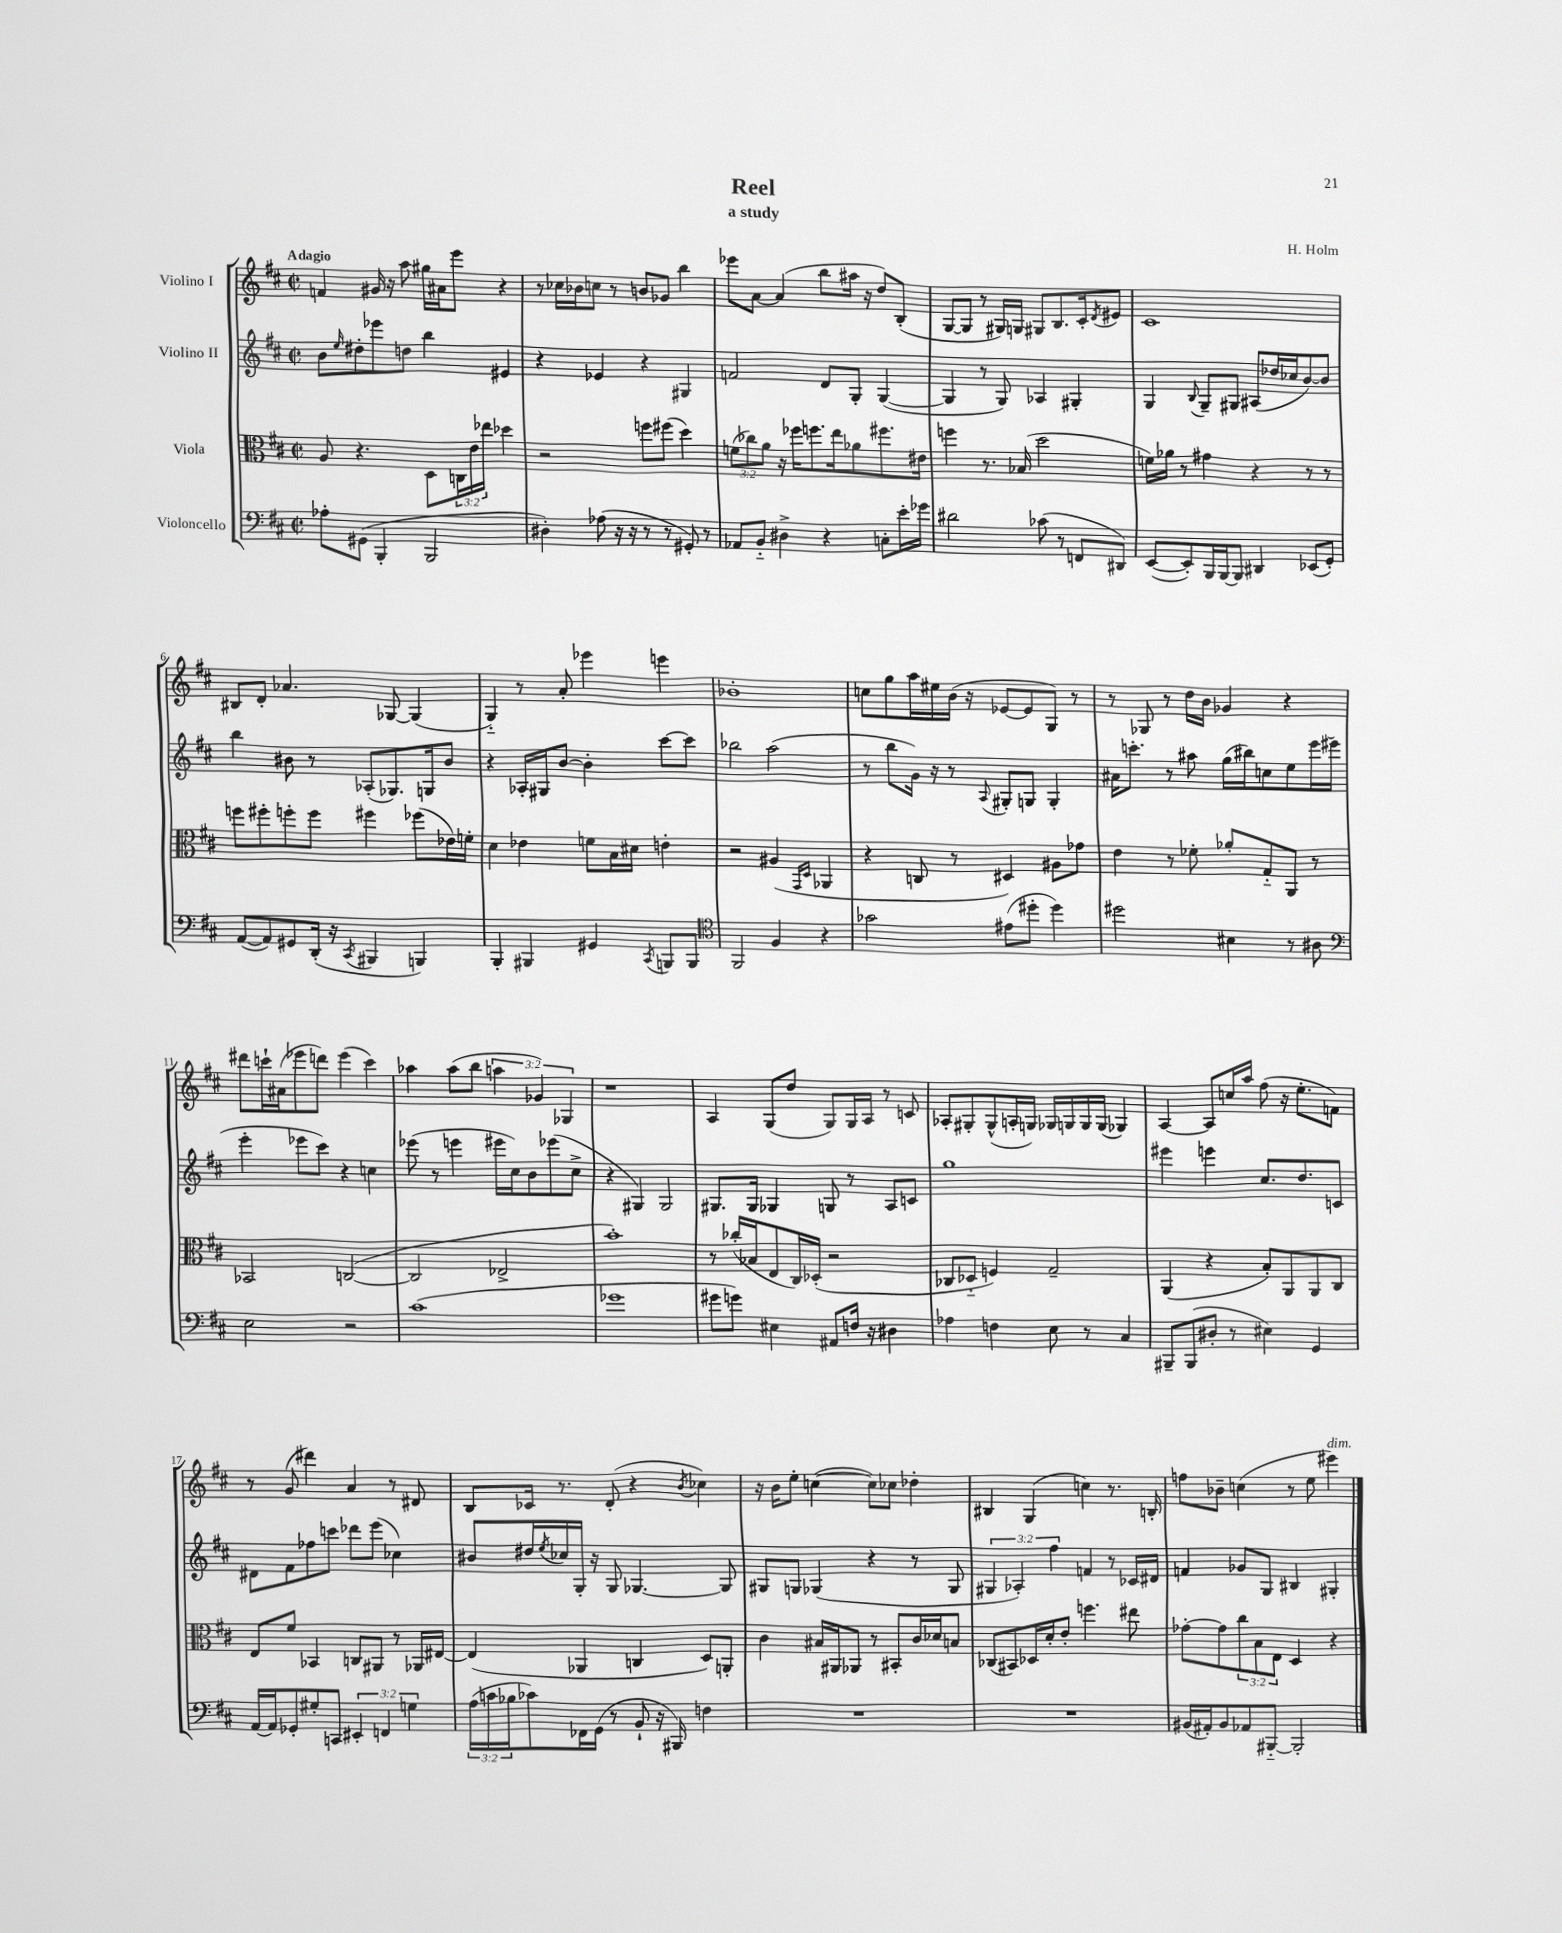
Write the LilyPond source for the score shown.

\header { title = "Reel" composer = "H. Holm" subtitle = "a study" }
<<
\new StaffGroup <<
\new Staff = "s0" \with { instrumentName = "Violino I" } {
    \clef treble \key d \major \defaultTimeSignature \time 2/2 \override Staff.TupletNumber.text = #tuplet-number::calc-fraction-text \tempo "Adagio"
    f'4 gis'16 r16 a''8 gis''16 ais'16 e'''8 r4 |
    r8 ces''16 bes'16 c''8 r8 b'8 ges'8 b''4 |
    ees'''8 a'8~ a'4( b''8 ais''16 r16 d''8) b8-.( |
    g8~ g8 r8 gis16) g16 gis8 b8. cis'16-. \acciaccatura { d'8 } eis'8 |
    cis'1 |
    bis8 d'8-. aes'4. ges8~ ges4( |
    g4-_) r8 a'8-. ees'''4 e'''4 |
    bes'1-. |
    c''8 g''8 a''16 eis''16 b'16( r16 ees'8~ ees'8 g8) r8 |
    r8 ges8 r8 d''16 b'16 ges'4 r4 |
    dis'''8 c'''16-! ais'16( ees'''8 d'''8) ees'''4( c'''4) |
    aes''4 aes''8( b''8 \tuplet 3/2 { a''4 ges'4) ges4 } |
    r1 |
    a4 g8( d''8 g8) g16 a16 r8 c'8 |
    aes8-. gis8-. gis8-^( a16-. g16) ges16 g16 g16 g16( ges4) |
    a4~ a8 c''16 a''16 fis''8( r16 e''8.-. f'8) |
    r8 g'8( dis'''4) a'4 r8 dis'8 |
    b8 ces'16 r8. d'8-.( r4 \acciaccatura { b'8 } ces''4) |
    r16 b'16 e''8-. c''4~( c''8) ces''8 des''4-. |
    bis4 g4( c''4) r8. b16-. |
    f''8 bes'8-- c''4( r8 e''8 eis'''4^\markup { \italic "dim." }) \bar "|." |
}
\new Staff = "s1" \with { instrumentName = "Violino II" } {
    \clef treble \key d \major \defaultTimeSignature \time 2/2 \override Staff.TupletNumber.text = #tuplet-number::calc-fraction-text
    b'8 \grace { e''16 } dis''8-. ees'''8 d''8 b''4 eis'4 |
    r4 ees'4 r4 gis4 |
    f'2 d'8 g8-. g4~( |
    g4 r8 g8) aes4 gis4-. |
    g4 \appoggiatura { b8 } g8-- gis8 ais8( des''16 ces''16 b'8~) b'8 |
    b''4 bis'8 r8 aes8-.( ges8.) g16 bis'8 |
    r4 aes16-. gis16 b'8~ b'4-. cis'''8~ cis'''8 |
    bes''2 a''2( |
    r8 b''8 g'16) r16 r8 \appoggiatura { a8 } gis8-. g8 g4-. |
    ais'16 c'''8.-. r8 ais''8 g''16( bis''16) c''8 e''8 e'''16 eis'''16( |
    e'''4-. ees'''8 cis'''8) r4 c''4 |
    ees'''8( r8 e'''4 eis'''16 cis''16) b'8 ees'''8( cis''8-> |
    r4 gis4) gis2 |
    gis8. gis16 ges4 g8 r8 a8 c'8 |
    g''1 |
    eis'''4 e'''4 cis''8. d''8. c'8 |
    dis'8 fis'8 fes''8 c'''8 des'''8 e'''8( ces''4) |
    bis'8 dis''16 \acciaccatura { e''8 } ces''16 g16-. r16 g8 ges4.~ ges8 |
    gis8 g8 ges4( r4 r8 ges8 |
    \tuplet 3/2 { gis4 aes4-.) fis''4 } f'4 r8 ces'16 dis'16 |
    f'4 ges'8 g8 bis4 gis4-. \bar "|." |
}
\new Staff = "s2" \with { instrumentName = "Viola" } {
    \clef alto \key d \major \defaultTimeSignature \time 2/2 \override Staff.TupletNumber.text = #tuplet-number::calc-fraction-text
    a8 r4. d8 \tuplet 3/2 { c16 e'16 ees''16 } des''4 |
    r2 f''8 fis''8( d''4) |
    \tuplet 3/2 { f'8( ces''8) a'8 } r16 fes''16 f''8. e''16 aes'8 fis''8. eis'16 |
    f''4 r8. bes16( d''2 |
    f'16) aes'16 r8 gis'4 r4 r8 r8 |
    f''8 fis''8-. f''8-. f''8 fis''4 fes''8( ees'16) f'16-. |
    d'4 ees'4 f'8 b16 dis'16 e'4-. |
    r2 ais4( \grace { g,16 d16 } aes,4 |
    r4 c8 r8 dis4) ais8 ges'8 |
    e'4 r8 fes'8-. aes'8-. g8-_ a,8 r8 |
    bes,2 c2~( |
    c2 ees2-> |
    b'1-.) |
    r8 ces''16-.( bes16 e8 cis16) des16-.( r2 |
    ces8 des8-_ f4) g2-- |
    a,4( r4 b8-.) a,8 a,8 cis8 |
    e8 fis'8 bes,4 c8 ais,8 r8 aes,16 eis16~ |
    eis4( aes,4 c4 d8) a,8-. |
    cis'4 bis16 ais,16 aes,8 r8 bis,8-. cis'16 des'16 b8 |
    ces8( bis,8) des16 d'16-. e'8-. f''4. eis''8 |
    ges'8~-. ges'8 \tuplet 3/2 { cis''8 b8 e8 } d4 r4 \bar "|." |
}
\new Staff = "s3" \with { instrumentName = "Violoncello" } {
    \clef bass \key d \major \defaultTimeSignature \time 2/2 \override Staff.TupletNumber.text = #tuplet-number::calc-fraction-text
    aes8-. gis,8( b,,4-. b,,2 |
    dis4-.) aes8( r16 r16 r8 r8 gis,8-.) r8 |
    aes,8 b,8-_ dis4-> r4 c8-. e'16-. ges'16 |
    dis'2 ces'8( r8 f,8 dis,8) |
    e,8~( e,8-.) b,,16 b,,16~ b,,8 dis,4 ees,8( g,8-.) |
    a,8~( a,8) gis,8 d,16-.( r16 \acciaccatura { cis,8 } bis,,4 b,,4) |
    b,,4-. bis,,4 gis,4 \acciaccatura { cis,8 } b,,8 b,,8 |
    \clef tenor fis,2 fis4 r4 |
    ges'2 eis'8( dis''8-. dis''4) |
    dis''2 bis4 r8 ais8 |
    \clef bass e2 r2 |
    cis'1( |
    ges'1 |
    gis'8 g'8) eis4 ais,8 f16 r16 dis4 |
    aes4 f4 e8 r8 cis4 |
    bis,,8-- bis,,8( dis8-. r8 eis4) g,4 |
    a,16~ a,16 ges,8-. gis8-. c,8 \tuplet 3/2 { eis,4-. f,4 g4 } |
    \tuplet 3/2 { a16( c'16 bes16 } ces'8) fes,16 g,16( r8 b,8-! r16 bis,,16) f4 |
    R1 |
    R1 |
    bis,16( ais,16-.) bis,8 aes,8 bis,,8~-_ bis,,2-. \bar "|." |
}
>>
>>
